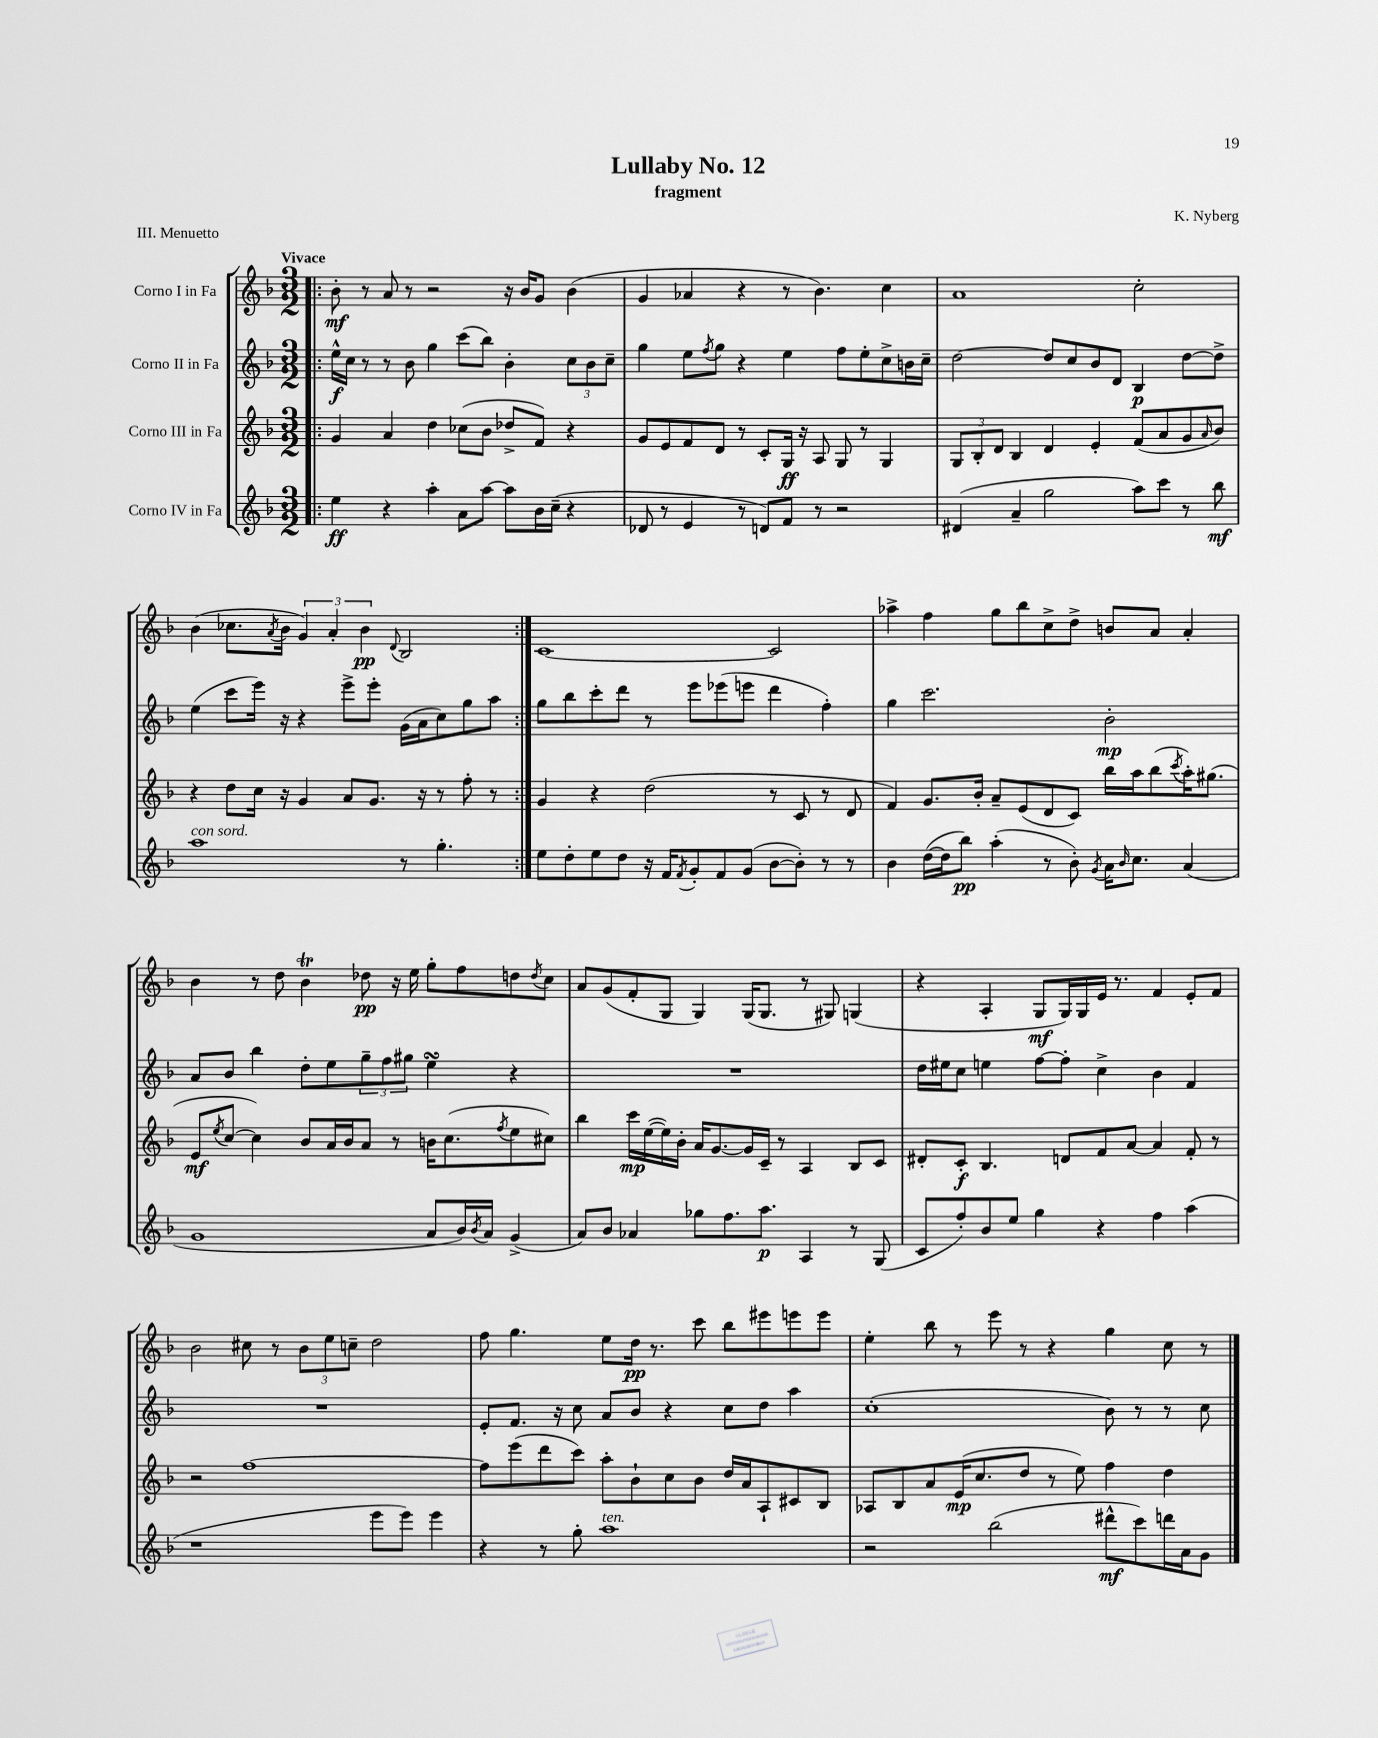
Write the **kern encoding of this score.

**kern	**dynam	**kern	**dynam	**kern	**dynam	**kern	**dynam
*part4	*part4	*part3	*part3	*part2	*part2	*part1	*part1
*staff4	*staff4	*staff3	*staff3	*staff2	*staff2	*staff1	*staff1
*I"Corno IV in Fa	*	*I"Corno III in Fa	*	*I"Corno II in Fa	*	*I"Corno I in Fa	*
*clefG2	*	*clefG2	*	*clefG2	*	*clefG2	*
*k[b-]	*	*k[b-]	*	*k[b-]	*	*k[b-]	*
*M3/2	*	*M3/2	*	*M3/2	*	*M3/2	*
=1!|:	=1!|:	=1!|:	=1!|:	=1!|:	=1!|:	=1!|:	=1!|:
!	!	!	!	!	!	!LO:TX:a:B:t=Vivace	!
4ee\	ff	4g/	.	16ee^^\LL	f	8b-'\	mf
.	.	.	.	16cc\JJ	.	.	.
.	.	.	.	8r	.	8r	.
4r	.	4a/	.	8r	.	8a/	.
.	.	.	.	8b-\	.	8r	.
4aa'\	.	4dd\	.	4gg\	.	2r	.
8a\L	.	(8cc-X\L	.	(8ccc\L	.	.	.
[8aa\J	.	8b-\J	.	8bb-\J)	.	.	.
8aa\L]	.	8dd-X^/L	.	4b-'\	.	16r	.
.	.	.	.	.	.	16b-/KL	.
16b-\L	.	8f/J)	.	.	.	8g/J	.
(16cc~\JJ	.	.	.	.	.	.	.
4r	.	4r	.	12cc\L	.	(4b-\	.
.	.	.	.	12b-\	.	.	.
.	.	.	.	12cc~\J	.	.	.
=2	=2	=2	=2	=2	=2	=2	=2
8d-X/	.	8g/L	.	4gg\	.	4g/	.
8r	.	8e/	.	.	.	.	.
4e/	.	8f/	.	8ee\L	.	4a-X/	.
.	.	.	.	8qff/	.	.	.
.	.	8d/J	.	8gg\J	.	.	.
8r	.	8r	.	4r	.	4r	.
8dn/L)	.	8c'/L	.	.	.	.	.
8f/J	.	16G/Jk	ff	4ee\	.	8r	.
.	.	16r	.	.	.	.	.
8r	.	8A/	.	.	.	4.b-\)	.
2r	.	8G/	.	8ff\L	.	.	.
.	.	8r	.	8ee'\	.	.	.
.	.	4G/	.	8cc^\	.	4cc\	.
.	.	.	.	16bn\L	.	.	.
.	.	.	.	16cc~\JJ	.	.	.
=3	=3	=3	=3	=3	=3	=3	=3
(4d#X/	.	12G/L	.	[2dd\	.	1a	.
.	.	12B-'/	.	.	.	.	.
.	.	12d/J	.	.	.	.	.
4a~/	.	4B-/	.	.	.	.	.
2gg\	.	4d/	.	8dd/L]	.	.	.
.	.	.	.	8cc/	.	.	.
.	.	4e'/	.	8b-/	.	.	.
.	.	.	.	8d/J	.	.	.
8aa\L)	.	(8f/L	.	4B-/	p	2cc'\	.
8ccc\J	.	8a/	.	.	.	.	.
8r	.	8g/	.	[8dd\L	.	.	.
.	.	16qqa/	.	.	.	.	.
8bb-\	mf	8b-/J)	.	8dd^\J]	.	.	.
!!LO:LB:g=z
=4	=4	=4	=4	=4	=4	=4	=4
!LO:TX:a:i:t=con sord.	!	!	!	!	!	!	!
1aa	.	4r	.	(4ee\	.	(4b-\	.
.	.	8dd\L	.	8ccc\L	.	8.cc-X\L	.
.	.	16cc\Jk	.	16eee\Jk)	.	.	.
.	.	.	.	.	.	8qa/	.
.	.	16r	.	16r	.	16b-\Jk	.
.	.	4g/	.	4r	.	6g/)	.
.	.	.	.	.	.	6a'/	.
.	.	8a/L	.	8eee^\L	.	.	.
.	.	.	.	.	.	6b-\	pp
.	.	8.g/J	.	8eee'\J	.	.	.
.	.	.	.	.	.	8qqd/	.
8r	.	.	.	(16g\LL	.	2B-/	.
.	.	16r	.	16a\J	.	.	.
4.gg'\	.	8r	.	8cc\)	.	.	.
.	.	8ff'\	.	8gg\	.	.	.
.	.	8r	.	8aa\J	.	.	.
=5:|!	=5:|!	=5:|!	=5:|!	=5:|!	=5:|!	=5:|!	=5:|!
8ee\L	.	4g/	.	8gg\L	.	[1c	.
8dd'\	.	.	.	8bb-\	.	.	.
8ee\	.	4r	.	8ccc'\	.	.	.
8dd\J	.	.	.	8ddd\J	.	.	.
16r	.	(2dd\	.	8r	.	.	.
16f/KL	.	.	.	.	.	.	.
8qf/	.	.	.	.	.	.	.
8g'/	.	.	.	8eee\L	.	.	.
8f/	.	.	.	(8eee-X\	.	.	.
(8g/J	.	.	.	8eeen\J	.	.	.
[8b-\L	.	8r	.	4ddd\	.	2c/]	.
8b-'\J])	.	8c/	.	.	.	.	.
8r	.	8r	.	4ff'\)	.	.	.
8r	.	8d/	.	.	.	.	.
=6	=6	=6	=6	=6	=6	=6	=6
4b-\	.	4f/)	.	4gg\	.	4aa-X^\	.
([16dd\LL	.	8.g/L	.	2.ccc\	.	4ff\	.
16dd\J]	.	.	.	.	.	.	.
8bb-\J)	pp	.	.	.	.	.	.
.	.	16b-'/Jk	.	.	.	.	.
(4aa'\	.	8a~/L	.	.	.	8gg\L	.
.	.	(8e/	.	.	.	8bb-\	.
8r	.	8d/	.	.	.	8cc^\	.
8b-'\)	.	8c/J)	.	.	.	8dd^\J	.
8qg/	.	.	.	.	.	.	.
16a\KL	.	16bb-\LL	.	2b-'\	mp	8bn/L	.
16qqb-/	.	.	.	.	.	.	.
8.cc\J	.	16aa\J	.	.	.	.	.
.	.	(8bb-\	.	.	.	8a/J	.
.	.	8qccc/	.	.	.	.	.
(4a/	.	16aa'\K)	.	.	.	4a'/	.
.	.	(8.gg#X\J	.	.	.	.	.
!!LO:LB:g=z
=7	=7	=7	=7	=7	=7	=7	=7
1g	.	8e/L	mf	8a/L	.	4b-\	.
.	.	8qee/	.	.	.	.	.
.	.	[8cc/J	.	8b-/J	.	.	.
.	.	4cc\])	.	4bb-\	.	8r	.
.	.	.	.	.	.	8dd\	.
.	.	8b-/L	.	8dd'\L	.	4b-T\	.
.	.	16a/L	.	8ee\	.	.	.
.	.	16b-/J	.	.	.	.	.
.	.	8a/J	.	12gg~\	.	8dd-X\	pp
.	.	.	.	12ff\	.	.	.
.	.	8r	.	.	.	16r	.
.	.	.	.	12gg#X\J	.	.	.
.	.	.	.	.	.	16ee\	.
8a/L	.	16bn\KL	.	4eesSsS\	.	8gg'\L	.
.	.	(8.cc\	.	.	.	.	.
16b-/L)	.	.	.	.	.	8ff\	.
8qb-/	.	.	.	.	.	.	.
16a/JJ	.	.	.	.	.	.	.
.	.	8qff/	.	.	.	.	.
(4g^/	.	8ee\	.	4r	.	8ddn\	.
.	.	.	.	.	.	8qdd/	.
.	.	8cc#X\J)	.	.	.	8cc\J	.
=8	=8	=8	=8	=8	=8	=8	=8
8a/L)	.	4bb-\	.	1.r	.	8a/L	.
8b-/J	.	.	.	.	.	(8g/	.
4a-X/	.	16ccc\LL	mp	.	.	8f'/	.
.	.	([16ee\	.	.	.	.	.
.	.	16ee\])	.	.	.	8G/J	.
.	.	16b-'\JJ	.	.	.	.	.
8gg-X\L	.	16a/KL	.	.	.	4G/)	.
.	.	[8.g/	.	.	.	.	.
8.ff\	.	.	.	.	.	.	.
.	.	16g/L]	.	.	.	(16G/KL	.
8.aa\J	p	16c~/JJ	.	.	.	8.G/J	.
.	.	8r	.	.	.	.	.
4A/	.	4A/	.	.	.	8r	.
.	.	.	.	.	.	8G#X/)	.
8r	.	8B-/L	.	.	.	(4Gn/	.
(8G/	.	8c/J	.	.	.	.	.
=9	=9	=9	=9	=9	=9	=9	=9
8c/L	.	8d#X'/L	.	16dd\LL	.	4r	.
.	.	.	.	16ee#X\J	.	.	.
8ff'/)	.	8c'/J	f	8cc\J	.	.	.
8b-/	.	4.B-/	.	4een\	.	4A'/	.
8ee/J	.	.	.	.	.	.	.
4gg\	.	.	.	[8ff\L	.	8G/L	mf
.	.	8dn/L	.	8ff'\J]	.	16G/L)	.
.	.	.	.	.	.	16G/	.
4r	.	8f/	.	4cc^\	.	16e/JJ	.
.	.	.	.	.	.	8.r	.
.	.	[8a/J	.	.	.	.	.
4ff\	.	4a/]	.	4b-\	.	4f/	.
(4aa\	.	8f'/	.	4f/	.	8e'/L	.
.	.	8r	.	.	.	8f/J	.
!!LO:LB:g=z
=10	=10	=10	=10	=10	=10	=10	=10
1r	.	2r	.	1.r	.	2b-\	.
.	.	[1ff	.	.	.	8cc#X\	.
.	.	.	.	.	.	8r	.
.	.	.	.	.	.	12b-\L	.
.	.	.	.	.	.	12ee\	.
.	.	.	.	.	.	12ccn~\J	.
8eee\L	.	.	.	.	.	2dd\	.
8eee\J)	.	.	.	.	.	.	.
4eee\	.	.	.	.	.	.	.
=11	=11	=11	=11	=11	=11	=11	=11
4r	.	8ff\L]	.	8e'/L	.	8ff\	.
.	.	(8eee\	.	8.f/J	.	4.gg\	.
8r	.	8ddd\	.	.	.	.	.
.	.	.	.	16r	.	.	.
8gg'\	.	8ccc\J)	.	8cc\	.	.	.
!LO:TX:a:i:t=ten.	!	!	!	!	!	!	!
1aa	.	8aa'\L	.	8a/L	.	8ee\L	.
.	.	8b-`\	.	8b-/J	.	16dd\Jk	pp
.	.	.	.	.	.	8.r	.
.	.	8cc\	.	4r	.	.	.
.	.	8b-\J	.	.	.	8ccc\	.
.	.	16dd/LL	.	8cc\L	.	8bb-\L	.
.	.	16a/J	.	.	.	.	.
.	.	8A`/	.	8dd\J	.	8eee#X\	.
.	.	8c#X/	.	4aa\	.	8eeen\	.
.	.	8B-/J	.	.	.	8eee\J	.
=12	=12	=12	=12	=12	=12	=12	=12
2r	.	8A-X/L	.	(1cc'	.	4ee'\	.
.	.	8B-/	.	.	.	.	.
.	.	8a/	.	.	.	8bb-\	.
.	.	(16e/K	mp	.	.	8r	.
.	.	8.cc/	.	.	.	.	.
(2bb-\	.	.	.	.	.	8eee\	.
.	.	8dd/J	.	.	.	8r	.
.	.	8r	.	.	.	4r	.
.	.	8ee\)	.	.	.	.	.
8ddd#X^^\L	mf	4ff\	.	8b-\)	.	4gg\	.
8ccc\)	.	.	.	8r	.	.	.
16dddn\L	.	4dd\	.	8r	.	8cc\	.
16a\J	.	.	.	.	.	.	.
8g\J	.	.	.	8cc\	.	8r	.
==	==	==	==	==	==	==	==
*-	*-	*-	*-	*-	*-	*-	*-
